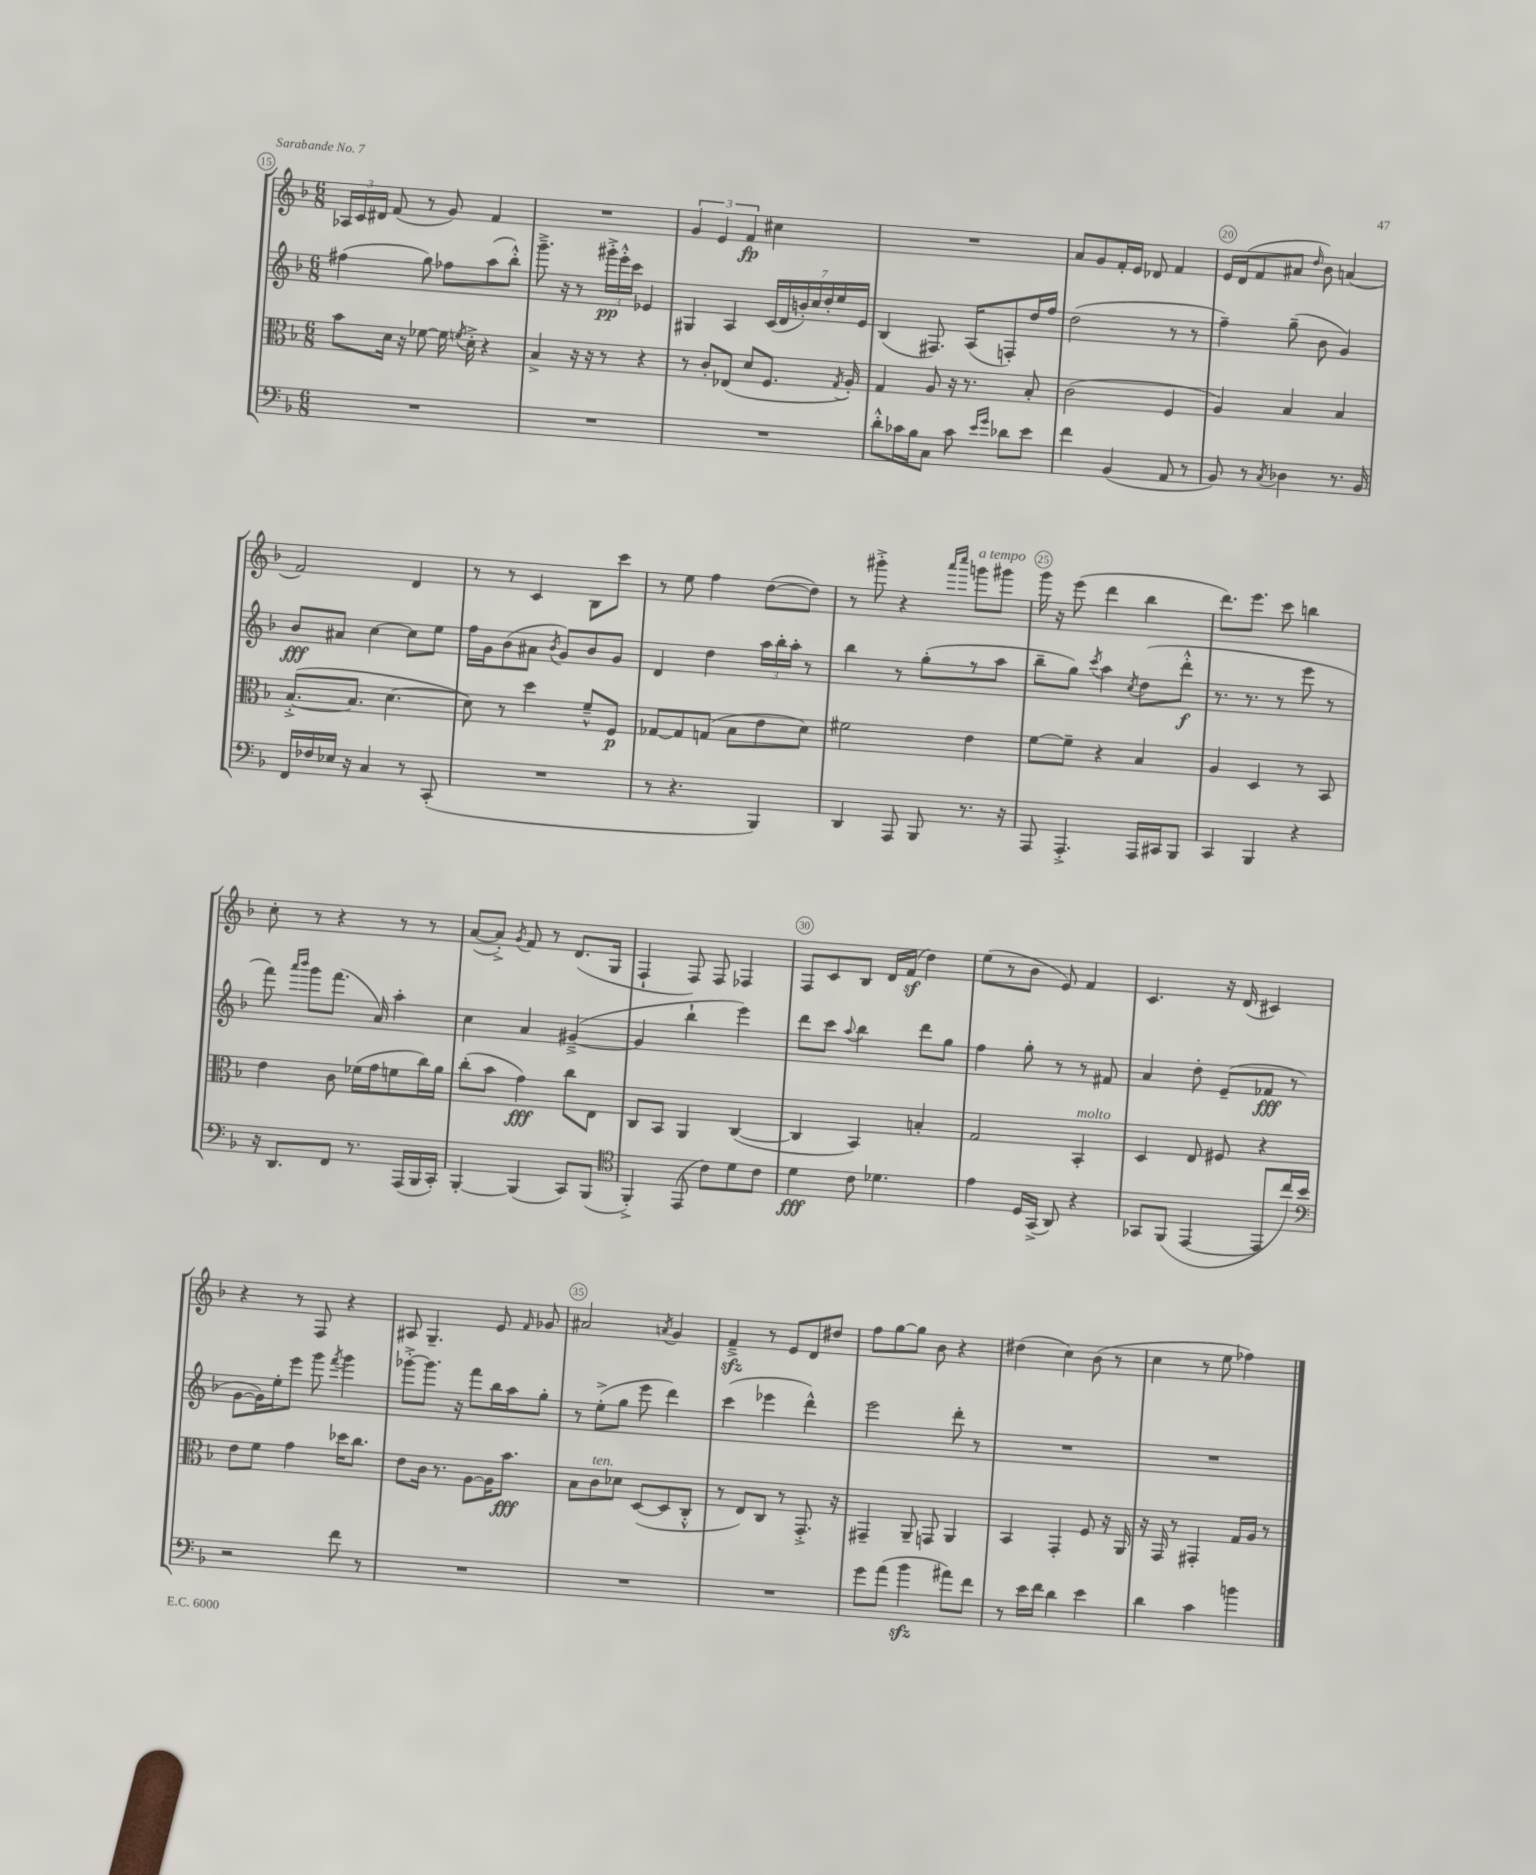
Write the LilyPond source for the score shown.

<<
\new StaffGroup <<
\new Staff = "s0" {
    \clef treble \key f \major \numericTimeSignature \time 6/8
    \autoBeamOff \tuplet 3/2 { aes16[ c'16 dis'16] } f'8( r8 g'8) f'4 |
    R2. |
    \tuplet 3/2 { g'4 e'4 f'4\fp } cis''4 |
    R2. |
    a'8[ g'8 f'16-. e'16] des'8 f'4 |
    e'16[ d'16( f'8 ais'8] \grace { d''16 } bes'8) a'4( |
    f'2) d'4 |
    r8 r8 c'4 bes8[ c'''8] |
    r8 e''8 f''4 d''8[~( d''8]) |
    r8 gis'''8-.-> r4 \grace { a'''16[ c''''16] } g'''8[^\markup { \italic "a tempo" } gis'''8] |
    g'''16 r16 e'''8( d'''4 bes''4 |
    d'''8.[) e'''8.] c'''8 b''4 |
    c''8-. r8 r4 r8 r8 |
    a'8[~( a'8]-.->) \acciaccatura { g'8 } f'8 r8 d'8.[( g16] |
    f4-! f8) f8 fes4 |
    f8[ c'8 bes8] d'16[ f'16]\sf( d''4) |
    e''8[( r8 bes'8] e'8) f'4 |
    c'4. r16 d'16( cis'4) |
    r4 r8 f8 r4 |
    ais8 g4.-- e'8 \grace { f'16 } ges'8 |
    ais'2 \acciaccatura { a'8 } g'4 |
    f'4--->\sfz r8 e'8[ d'8 dis''8] |
    f''8[ g''8~ g''8] bes'8 r4 |
    dis''4( c''4) bes'8( r8 |
    c''4 r8 e''8 fes''4) \bar "|." |
}
\new Staff = "s1" {
    \clef treble \key f \major \numericTimeSignature \time 6/8
    \autoBeamOff fis''4( g''8) fes''8[ a''8( bes''8]-.-^) |
    g'''8.---> r16 r8 \tuplet 3/2 { gis'''16[-.->\pp e'''16-.-^ c'''16] } ees'4 |
    gis4 a4 \tuplet 7/4 { c'16[( d'16 b'16-.) c''16 d''16-. e''16 e'16] } |
    bes4( fis8.) a16[( f8-.) d''16 f''16] |
    d''2( r8 r8 |
    f''4--) g''8--( bes'8 g'4) |
    bes'8[\fff ais'8] c''4~ c''8[ e''8] |
    f''16[ g'16 bes'8( ais'8] \acciaccatura { bes'8 } g'8[) bes'8 g'8] |
    d'4 d''4 \tuplet 3/2 { a''16[ bes''16-. a''16]-. } r8 |
    bes''4 r8 g''8[-.( r8 a''8] |
    bes''8[-- g''8]) \acciaccatura { c'''8 } a''4 \acciaccatura { c''8 } d''8[( d'''8]-.-^\f |
    r8. r8. r8 e'''8 r8 |
    f'''8) \grace { a'''16[ bes'''16] } g'''8[ f'''8.]( a'16) a''4-. |
    c''4 a'4 gis'4~--->( |
    gis'4 bes''4-! e'''4) |
    d'''8[ c'''8] \appoggiatura { a''8 } bes''4 d'''8[ g''8] |
    f''4 g''8-. r8 r8 fis'8 |
    a'4 d''8-. e'8[--( fes'8]\fff r8 |
    g'8[~ g'16) e''16-. e'''8] g'''8 \acciaccatura { f'''8 } g'''4 |
    ges'''8[~-.-> ges'''8.] r16 f'''8[ bes''16 a''16 g''8]-. |
    r8 e''8[-.->( g''8] e'''8 d'''4) |
    c'''4( ees'''4 d'''4-^) |
    e'''2 d'''8-. r8 |
    R2. |
    R2. \bar "|." |
}
\new Staff = "s2" {
    \clef alto \key f \major \numericTimeSignature \time 6/8
    \autoBeamOff bes'8[ d'16] r16 fes'8~ fes'16 \acciaccatura { f'8 } d'16-.-> r4 |
    bes4-> r16 r16 r8 r4 |
    r8 c'8[-. ees8]( d'8[ f8.] \acciaccatura { g8 } a16-.) |
    g4 a8 r16 r8. bes8-. |
    c'2( f4 |
    a4) bes4 bes4 |
    bes8.[~-.->( bes8.] d'4.~ |
    d'8) r8 d''4 f'8[---^ f8]\p |
    ges8[~ ges8 g8]( bes8[ e'8 d'8]) |
    fis'2 e'4 |
    f'8[~ f'8]-- r4 bes4 |
    a4 d4 r8 bes,8 |
    e'4 c'8 fes'16[( g'16 f'8 c''16) a'16] |
    c''8[-.( bes'8] g'4\fff) c''8[ e8] |
    c8[ bes,8] a,4 c4~( |
    c4 bes,4) b4-. |
    g2 bes,4-.^\markup { \italic "molto" } |
    d4 e8 fis8 r4 |
    e'8[ f'8] g'4 des''16[ c''8.] |
    e'8[ c'16] r8. a8[~ a16 bes'8.]\fff |
    bes8[ c'8^\markup { \italic "ten." } des'8] d8[~( d8 c8]-.-^ |
    r8 e8[) c8] r8 g,8.-.-> r16 |
    gis,4-- a,8-- g,8 a,4 |
    bes,4 g,4-. f8 r16 a,16 |
    r16 g,16 r8 gis,4-. g16[ a16] r8 \bar "|." |
}
\new Staff = "s3" {
    \clef bass \key f \major \numericTimeSignature \time 6/8
    \autoBeamOff R2. |
    R2. |
    R2. |
    d'8[-.-^ ces'16 bes16 c8] ces'8 \grace { e'16[ g'16] } des'8[ e'8] |
    f'4 bes,4( a,8 r8 |
    bes,8) r8 \acciaccatura { c8 } des4 r8. bes,16 |
    f,16[ fes16 ees16] r16 c4 r8 c,8-.( |
    R2. |
    r8 r4. bes,,4) |
    d,4 a,,8 bes,,8 r8. r16 |
    a,,8 a,,4.-.-> a,,16[ cis,16 bes,,8] |
    c,4 bes,,4 r4 |
    r16 d,8.[ f,8] r8. a,,16[( bes,,16 c,16]-.) |
    bes,,4~-. bes,,4( c,8[) bes,,8]( |
    \clef tenor f,4-.->) e,8( c'8[) d'8 c'8] |
    d'4\fff c'8 des'4. |
    e'4 d16[ g,16]->( a,8) r4 |
    ges,8[ f,8]( e,4~ e,8[ c''16) bes'16] |
    \clef bass r2 f'8 r8 |
    R2. |
    R2. |
    R2. |
    g'8[ a'8]( bes'4\sfz ais'8[) f'8] |
    r8 e'16[ f'16] d'4 e'4 |
    d'4 c'4 b'4 \bar "|." |
}
>>
>>
\layout { \context { \Score currentBarNumber = #15 \override BarNumber.break-visibility = ##(#f #t #t) barNumberVisibility = #(every-nth-bar-number-visible 5) \override BarNumber.stencil = #(make-stencil-circler 0.1 0.3 ly:text-interface::print) } }
